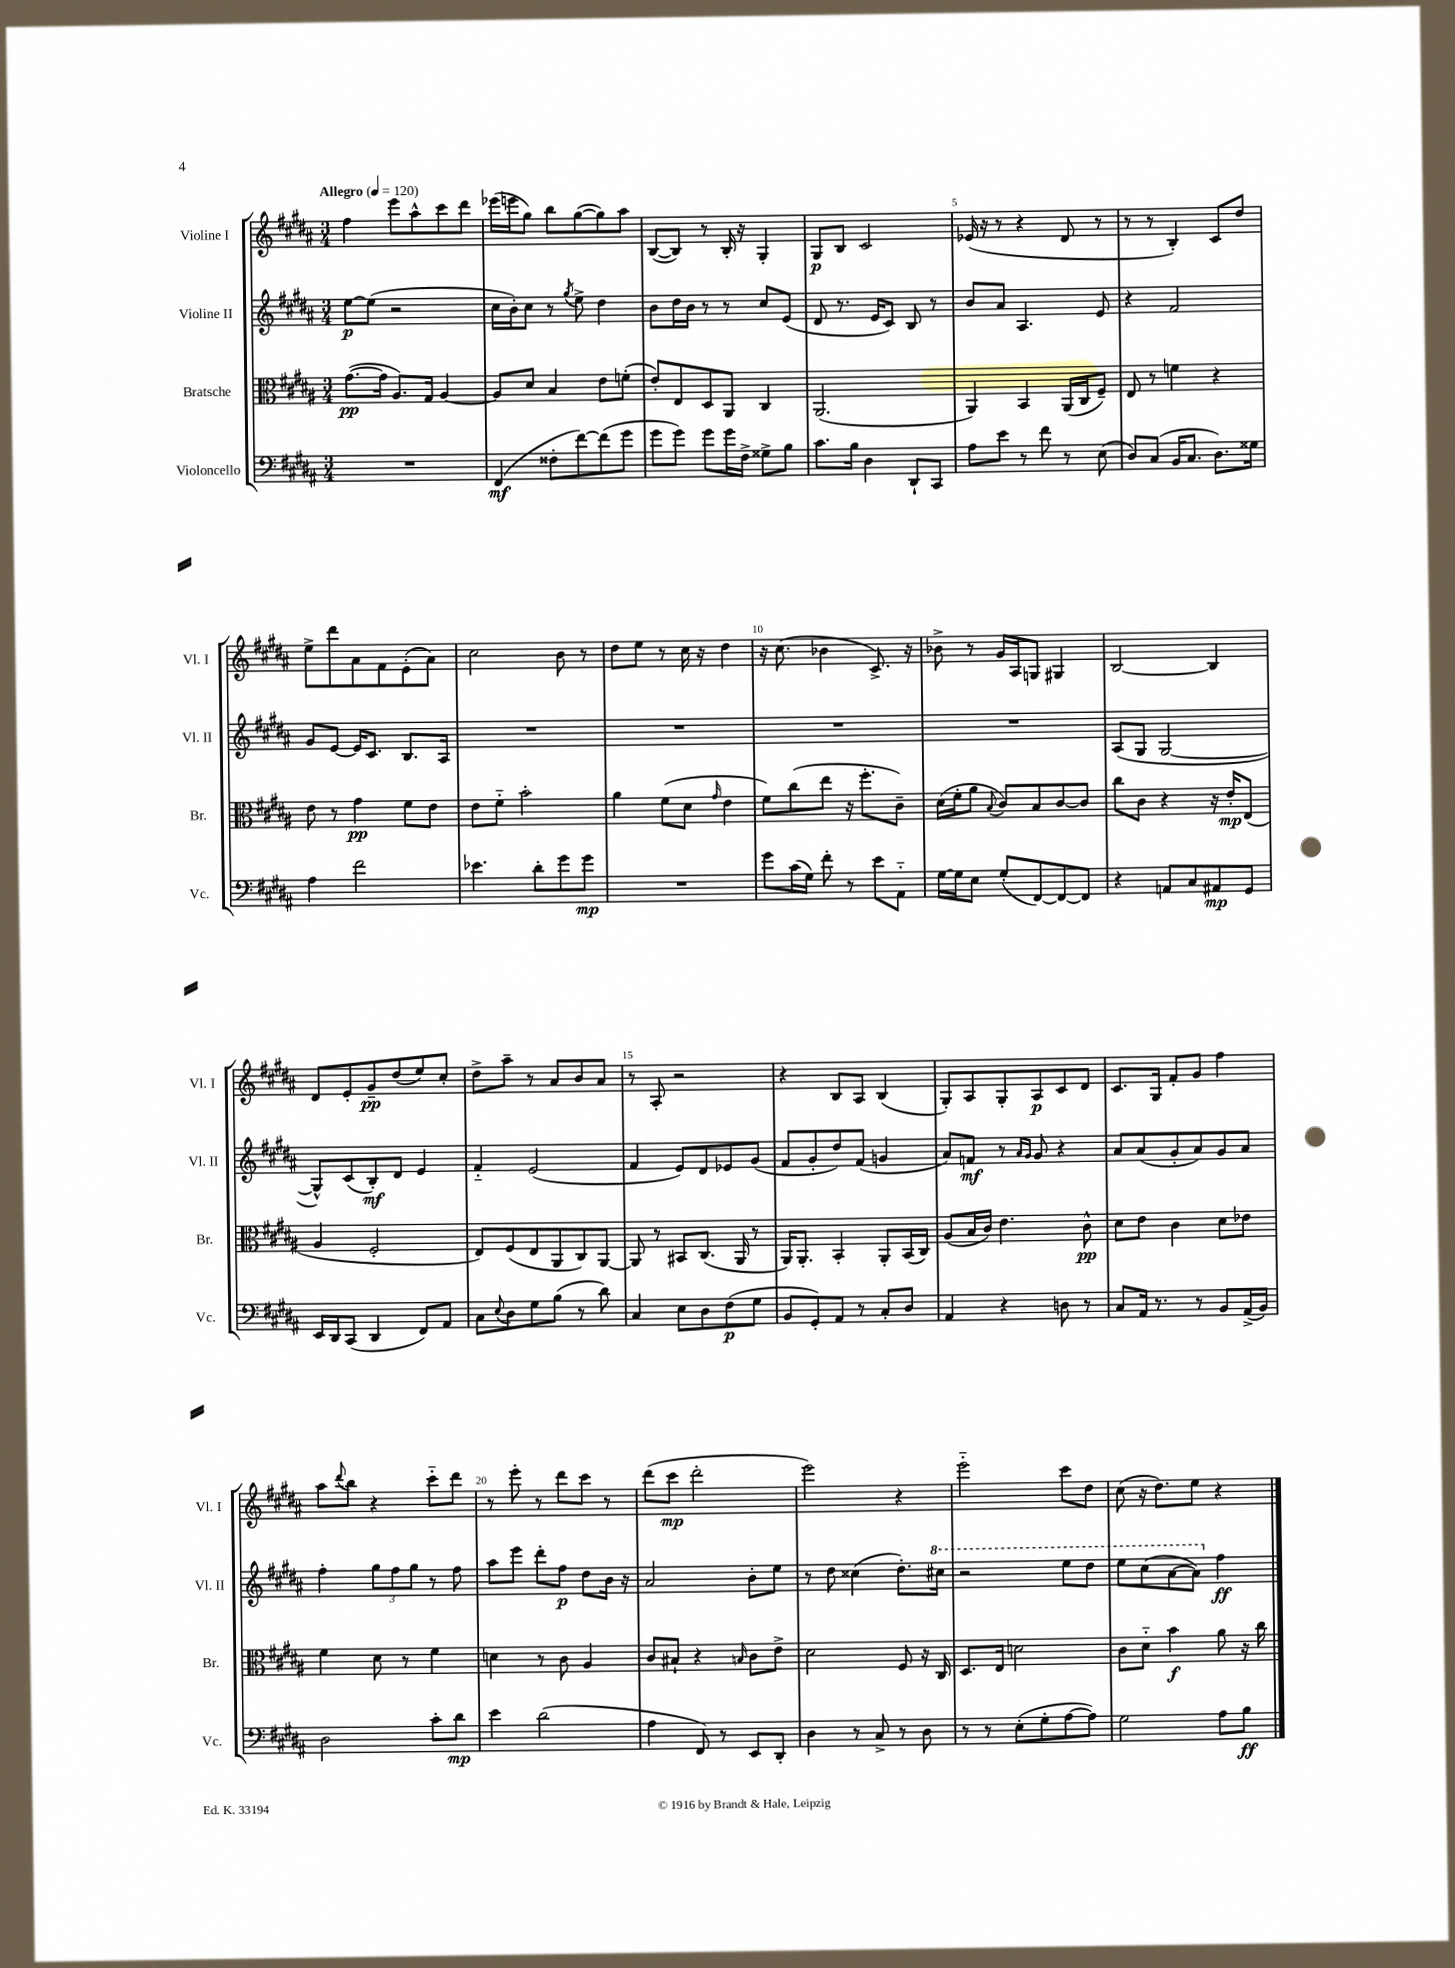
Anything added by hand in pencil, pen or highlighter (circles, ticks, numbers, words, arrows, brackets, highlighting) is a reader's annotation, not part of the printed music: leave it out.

**kern	**kern	**kern	**kern
*staff4	*staff3	*staff2	*staff1
*clefF4	*clefC3	*clefG2	*clefG2
*k[f#c#g#d#a#]	*k[f#c#g#d#a#]	*k[f#c#g#d#a#]	*k[f#c#g#d#a#]
*M3/4	*M3/4	*M3/4	*M3/4
*MM120	*MM120	*MM120	*MM120
2.r	([8.g#\L	[8ee\L	4ff#\
.	.	(8ee\]J	.
.	16g#\]Jk	.	.
.	8.A#/L)	2r	8eee\L
.	.	.	8aa#^^\
.	16G#/Jk	.	.
.	[4A#/	.	8ccc#\
.	.	.	8ddd#\J
=	=	=	=
(4FF#/	8A#/]L	16cc#\LL	(16eee-\LL
.	.	16b'\J)	16eee\J
.	8d#/J	8cc#\J	8gg#\J)
8F##'\L	4B/	8r	8bb\L
.	.	8qgg#/	.
[8f#\)	.	8ee^\	([8gg#\
(8f#\]	8e\L	4dd#\	8gg#\])
8g#\J	(8f'\J	.	8aa#\J
=	=	=	=
8g#\L	8e'/L)	8b\L	([8B/L
8g#\J)	8E/	16dd#\L	8B/]J)
.	.	16b\JJ	.
8g#\L	8D#/	8r	8r
16g#\L	8AA#/J	8r	16B'/
16F#^\JJ	.	.	16r
8G##^\L	4C#/	8cc#/L	4G#'/
8B\J	.	(8e/J	.
=	=	=	=
8.c#\L	(2.AA#/	8d#/	8G#/L
.	.	8.r	8B/J
16B\Jk	.	.	.
4D#\	.	.	2c#/
.	.	16e/LK	.
.	.	8c#/J)	.
8DD#`/L	.	8B/	.
8CC#/J	.	8r	.
=	=	=	=
8A#\L	4AA#/)	8b/L	(16e-/
.	.	.	16r
8e\J	.	8a#/J	8r
8r	4BB/	4.A#/	4r
8f#\	.	.	.
8r	(16AA#/LL	.	8d#/
.	16C#/J	.	.
(8E\	8F#~/J)	8e/	8r
=	=	=	=
8D#/L)	8E/	4r	8r
(8C#/J	8r	.	8r
16BB/LK	4f\	2f#/	4B'/)
8.C#/J	.	.	.
8.D#\L)	4r	.	8c#/L
.	.	.	8dd#/J
16G##\Jk	.	.	.
=	=	=	=
4A#\	8e\	8g#/L	8ee^\L
.	8r	[8e/J	8ddd#\
2f#\	4g#\	16e/]LK	8a#\
.	.	8.c#/J	.
.	.	.	8f#\
.	8f#\L	8.B/L	(8e'\
.	8e\J	.	8a#\J)
.	.	16A#/Jk	.
=	=	=	=
4.e-\	8e\L	2.r	2cc#\
.	8f#'~\J	.	.
.	2b'\	.	.
8d#'\L	.	.	.
8g#\	.	.	8b\
8g#\J	.	.	8r
=	=	=	=
2.r	4a#\	2.r	8dd#\L
.	.	.	8ee\J
.	(8f#\L	.	8r
.	8d#\J	.	16cc#\
.	.	.	16r
.	16qqg#/	.	.
.	4e\	.	4dd#\
=	=	=	=
8g#\L	8f#\L)	2.r	16r
.	.	.	(8.cc#\
(16c#\L	(8cc#\	.	.
16G#\JJ)	.	.	.
8f#'\	8ee\J	.	4b-\
8r	16r	.	.
.	8.ff#'\L	.	.
8e\L	.	.	8.c#^/)
8AA#'~\J	8c#~\J)	.	.
.	.	.	16r
=	=	=	=
[16G#\LL	(16d#\LL	2.r	8b-^\
16G#\]J	16f#'\J	.	.
8E\J	8a#\J	.	8r
.	8qqB/	.	.
(8G#'/L	8c#/L)	.	16g#/LL
.	.	.	16A#/J
[8FF#/)	8B/	.	8G/J
8FF#/_	[8c#/	.	4G#/
8FF#/]J	8c#/]J	.	.
=	=	=	=
4r	8cc#\L	(8A#/L	[2B/
.	8c#\J	8G#/J	.
8AA/L	4r	[2G#/	.
8C#/	.	.	.
8AA#/	16r	.	4B/]
.	16e'/LK	.	.
8GG#/J	(8E/J	.	.
=	=	=	=
16EE/LL	4A#/	8G#^^/]L)	8d#/L
16DD#/J	.	.	.
(8CC#/J	.	(8c#/	8e'/
4DD#/	2F#'/	8B'/)	8g#~/
.	.	8d#/J	(8dd#/
8FF#/L)	.	4e/	8ee/)
8AA#/J	.	.	8cc#'/J
=	=	=	=
8C#\L	8E/L)	4f#'~/	8dd#^\L
8qqE/	.	.	.
8D#\	(8F#/	.	8aa#~\J
8G#\	8E/	(2e/	8r
(8B\J	8AA#/	.	8a#/L
8r	8C#/)	.	8b/
8d#\)	[8AA#/J	.	8a#/J
=	=	=	=
4C#/	8AA#/]	4f#/	8r
.	8r	.	8A#'/
8E\L	8BB#/L	8e/L)	2r
8D#\	(8.C#/J	8d#/	.
(8F#\	.	8e-/	.
.	16AA#/	.	.
8G#\J	8r	(8g#/J	.
=	=	=	=
8BB/L	16AA#/LK)	8f#/L	4r
.	8.AA#'/J	.	.
8GG#'/)	.	8g#'/	.
8AA#/J	4BB'/	8dd#/)	8B/L
8r	.	(8f#/J	8A#/J
8C#'/L	8AA#'/L	4g/	(4B/
8D#/J	(16BB/L	.	.
.	16C#/JJ)	.	.
=	=	=	=
4AA#/	(8A#/L	8a#/L)	8G#'/L)
.	16B/L	8f/J	8A#/
.	16c#/JJ)	.	.
4r	4.e\	8r	8G#'/
.	.	16qqa#/LL	.
.	.	16qqg#/JJ	.
.	.	8g#/	8A#/
8D\	.	4r	8c#/
8r	8c#^^\	.	8d#/J
=	=	=	=
8C#/L	8d#\L	8a#/L	8.c#/L
16AA#/Jk	8e\J	(8a#/	.
8.r	.	.	16G#/Jk
.	4c#\	8g#'/	8f#'/L
8r	.	8a#/)	8g#/J
8BB/L	8d#\L	8g#/	4ff#\
(16AA#^/L	8e-\J	8a#/J	.
16BB/JJ)	.	.	.
=	=	=	=
2D#\	4f#\	4ff#'\	8aa#\L
.	.	.	8qqddd#/
.	.	.	8bb\J
.	8d#\	12gg#\L	4r
.	.	12ff#\	.
.	8r	.	.
.	.	12gg#\J	.
8c#'\L	4f#\	8r	8ccc#'~\L
8d#\J	.	8ff#\	8ddd#\J
=	=	=	=
4e\	4d\	8aa#\L	8r
.	.	8eee\J	8eee'\
(2d#\	8r	8ddd#'\L	8r
.	8c#\	8ff#\J	8ddd#\L
.	4A#/	8dd#\L	8ccc#\J
.	.	16b\Jk	8r
.	.	16r	.
=	=	=	=
4A#\	8c#/L	2a#/	(8ddd#\L
.	8B#`/J	.	8ccc#\J
8FF#/)	4r	.	2ddd#'\
8r	.	.	.
.	16qqB/	.	.
8EE/L	8c#\L	8b'\L	.
8DD#'/J	8e^\J	8ee\J	.
=	=	=	=
4D#\	2d#\	8r	2eee\)
.	.	8dd#\	.
8r	.	(4cc##\	.
8C#^/	.	.	.
8r	8F#/	8.dd#'\L)	4r
8D#\	16r	.	.
.	16C#/	16ccc#\Jk	.
=	=	=	=
8r	8.D#/L	2r	2eee'~\
8r	.	.	.
.	16E/Jk	.	.
(8E'\L	2d\	.	.
8G#'\	.	.	.
[8A#\	.	8eee\L	8ccc#\L
8A#\]J)	.	8ddd#\J	8dd#\J
=	=	=	=
2G#\	8c#\L	8eee\L	(8cc#\
.	8d#'~\J	(8ccc#\	16r
.	.	.	8.dd#\L)
.	4b\	[8aa#\	.
.	.	8aa#\]J)	8ee\J
8A#\L	8a#\	4ff#\	4r
8B\J	16r	.	.
.	16cc#\	.	.
==	==	==	==
*-	*-	*-	*-
